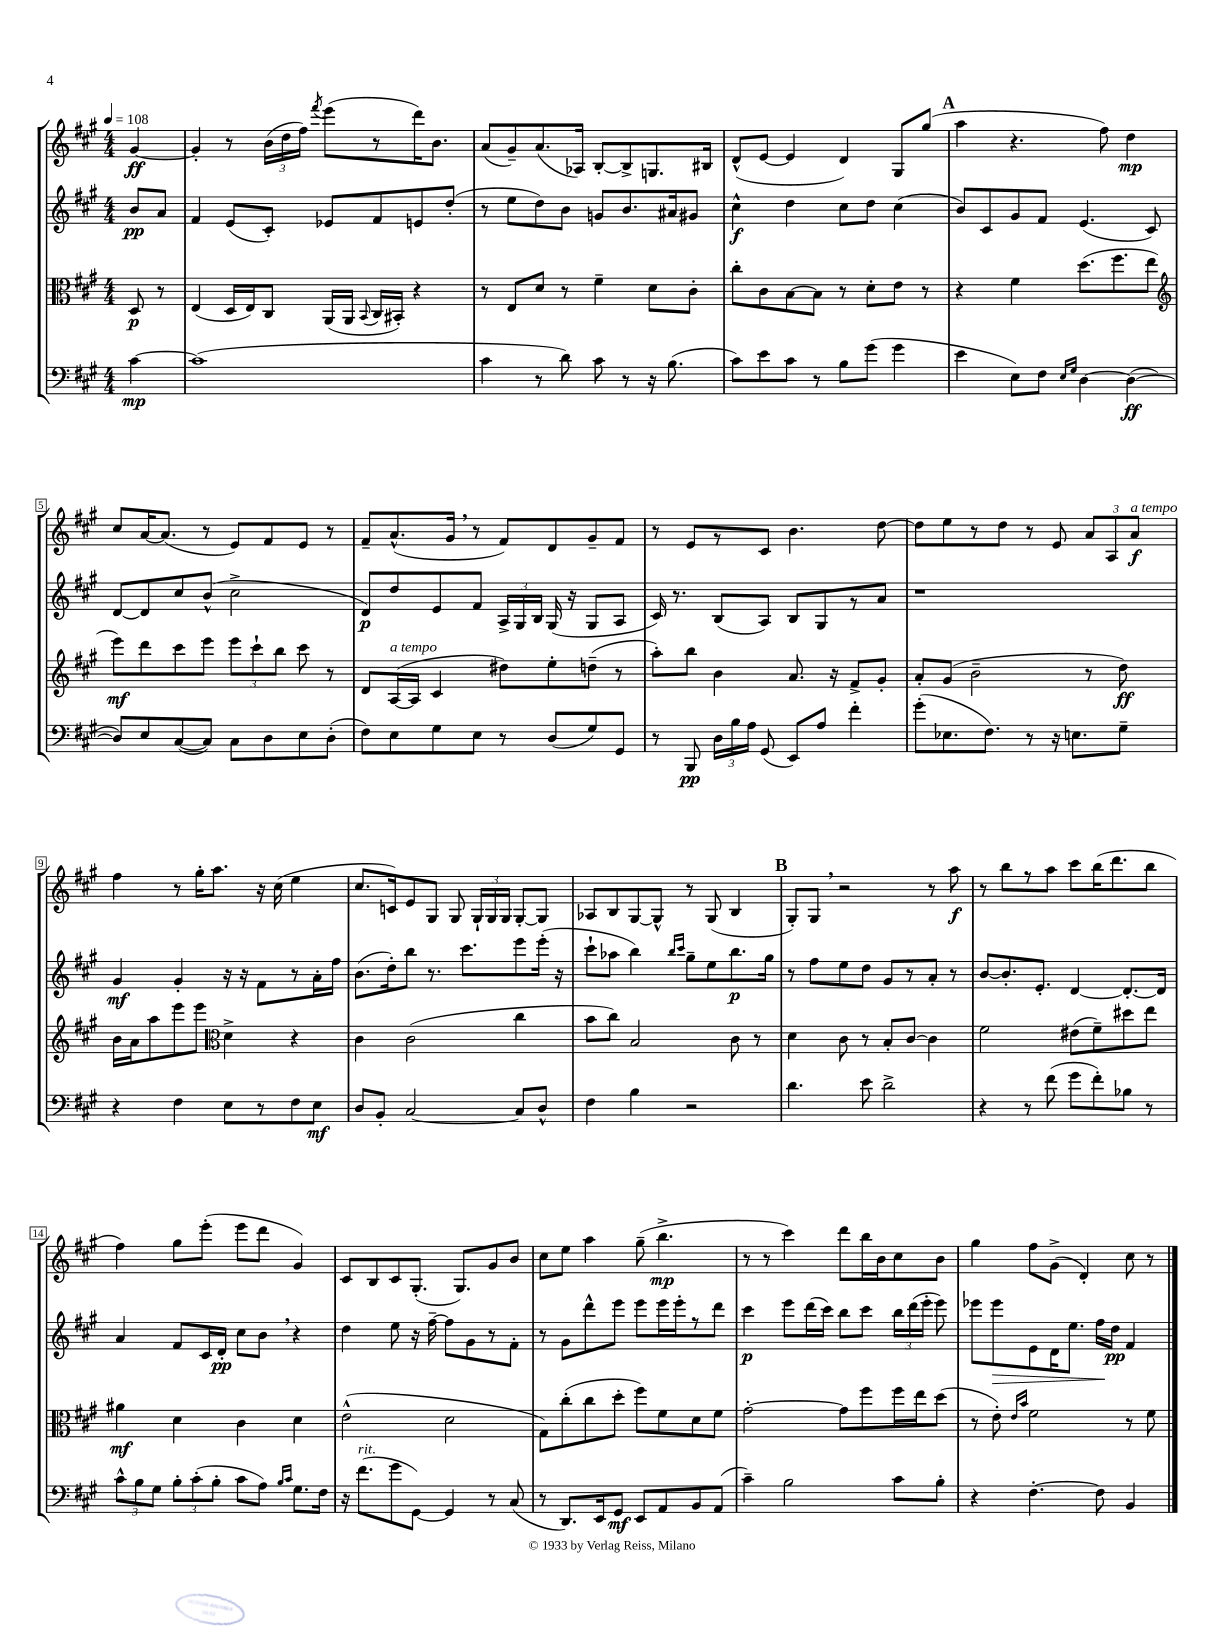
<<
\new StaffGroup <<
\new Staff = "s0" {
    \clef treble \key a \major \numericTimeSignature \time 4/4 \partial 4 \tempo 4 = 108
    \autoBeamOff gis'4~\ff |
    gis'4-. r8 \tuplet 3/2 { b'16[( d''16 fis''16]) } \acciaccatura { fis'''8 } e'''8[( r8 d'''16) b'8.] |
    a'8[( gis'8--) a'8.( aes16]) b8[~-. b8-> g8. bis16] |
    d'8[-^( e'8]~ e'4 d'4) gis8[ gis''8]( |
    \mark \markup { \bold "A" } a''4 r4. fis''8) d''4\mp |
    cis''8[ a'16~ a'8.]( r8 e'8[) fis'8 e'8] r8 |
    fis'8[-- a'8.-^( gis'16] \breathe r8 fis'8[) d'8 gis'8-- fis'8] |
    r8 e'8[ r8 cis'8] b'4. d''8~ |
    d''8[ e''8 r8 d''8] r8 e'8 \tuplet 3/2 { a'8[ a8 a'8]\f^\markup { \italic "a tempo" } } |
    fis''4 r8 gis''16[-. a''8.] r16 cis''16( e''4 |
    cis''8.[ c'16) e'8 gis8] gis8 \tuplet 3/2 { gis16[-! gis16 gis16] } gis8[~-. gis8] |
    aes8[ b8 gis8~ gis8]-^ r8 gis8( b4 |
    \mark \markup { \bold "B" } gis8[-.) gis8] \breathe r2 r8 a''8\f |
    r8 b''8[ r8 a''8] cis'''8[ b''16( d'''8. b''8] |
    fis''4) gis''8[ e'''8]-.( e'''8[ d'''8] gis'4) |
    cis'8[ b8 cis'8 gis8.]-.( gis8.[) gis'8 b'8] |
    cis''8[ e''8] a''4 gis''8--( b''4.->\mp |
    r8 r8 cis'''4) d'''8[ b''16 b'16 cis''8 b'8] |
    gis''4 fis''8[ gis'8]->( d'4-.) cis''8 r8 \bar "|." |
}
\new Staff = "s1" {
    \clef treble \key a \major \numericTimeSignature \time 4/4 \partial 4
    \autoBeamOff b'8[\pp a'8] |
    fis'4 e'8[( cis'8]-.) ees'8[ fis'8 e'8 d''8]-.( |
    r8 e''8[ d''8) b'8] g'8[ b'8. ais'16 gis'8] |
    cis''4-^\f d''4 cis''8[ d''8] cis''4( |
    \mark \markup { \bold "A" } b'8[) cis'8 gis'8 fis'8] e'4.( cis'8) |
    d'8[~ d'8 cis''8 b'8]-^( cis''2-> |
    d'8[\p) d''8 e'8 fis'8] \tuplet 3/2 { a16[-> gis16 b16] } gis16( r16 gis8[ a8] |
    cis'16) r8. b8[( a8]) b8[ gis8 r8 a'8] |
    r1 |
    gis'4\mf gis'4-. r16 r16 fis'8[ r8 a'16-. fis''16] |
    b'8.[( d''16-.) b''8] r8. cis'''8.[ e'''8 e'''16]-.( r16 |
    cis'''8[-! aes''8] b''4) \grace { b''16[ cis'''16] } gis''8[-- e''8 b''8.\p gis''16] |
    \mark \markup { \bold "B" } r8 fis''8[ e''8 d''8] gis'8[ r8 a'8]-. r8 |
    b'8[~ b'8.-. e'8.]-. d'4~ d'8.[~-. d'16] |
    a'4 fis'8[ cis'16 d'16]-.\pp cis''8[ b'8] \breathe r4 |
    d''4 e''8 r16 fis''16~-- fis''8[ gis'8 r8 fis'8]-. |
    r8 gis'8[ d'''8-^ e'''8] e'''8[ e'''16 e'''16-. r8 d'''8] |
    cis'''4\p e'''8[ d'''16( cis'''16]) b''8[ cis'''8] \tuplet 3/2 { b''16[ d'''16( e'''16]-. } e'''8) |
    ees'''8[ ees'''8\> e'8 d'16 e''8.] fis''16[\! d''16]\pp fis'4 \bar "|." |
}
\new Staff = "s2" {
    \clef alto \key a \major \numericTimeSignature \time 4/4 \partial 4
    \autoBeamOff d8\p r8 |
    e4( d16[ e16) cis8] a,16[( a,16] \appoggiatura { b,8 } cis16[ bis,16]-.) r4 |
    r8 e8[ d'8] r8 fis'4-- d'8[ cis'8]-. |
    cis''8[-. cis'8 b8~ b8] r8 d'8[-. e'8] r8 |
    \mark \markup { \bold "A" } r4 fis'4 d''8.[( fis''8. e''8] |
    \clef treble e'''8[\mf) d'''8 cis'''8 e'''8] \tuplet 3/2 { e'''8[ cis'''8-! b''8] } cis'''8 r8 |
    d'8[ a16~^\markup { \italic "a tempo" }( a16] cis'4 dis''8[) e''8-. d''8]--( r8 |
    a''8[-.) b''8] b'4 a'8. r16 fis'8[-> gis'8]-. |
    a'8[-. gis'8]( b'2-- r8 d''8\ff) |
    b'16[ a'16 a''8 e'''8 e'''8] \clef alto d'4-> r4 |
    cis'4 cis'2( cis''4 |
    b'8[ cis''8]) b2 cis'8 r8 |
    \mark \markup { \bold "B" } d'4 cis'8 r8 b8[-. cis'8]~ cis'4 |
    fis'2 eis'8[( fis'8--) dis''8 e''8] |
    ais'4\mf d'4 cis'4 d'4 |
    e'2-^( d'2 |
    gis8[) cis''8-.( cis''8 d''8]-. fis''8[) fis'8 d'8 fis'8] |
    gis'2~-. gis'8[ fis''8 fis''16 e''16 d''8]( |
    r8 e'8-.) \grace { e'16[ b'16] } fis'2 r8 fis'8 \bar "|." |
}
\new Staff = "s3" {
    \clef bass \key a \major \numericTimeSignature \time 4/4 \partial 4
    \autoBeamOff cis'4~\mp |
    cis'1( |
    cis'4 r8 d'8) cis'8 r8 r16 b8.( |
    cis'8[) e'8 cis'8] r8 b8[ gis'8]( gis'4 |
    \mark \markup { \bold "A" } e'4 e8[) fis8] \grace { e16[ gis16] } d4~ d4~\ff( |
    d8[) e8 cis8~( cis8]) cis8[ d8 e8 d8]-.( |
    fis8[) e8 gis8 e8] r8 d8[( gis8) gis,8] |
    r8 b,,8\pp \tuplet 3/2 { d16[ b16 a16] } gis,8( e,8[) a8] fis'4-. |
    gis'8[-.( ees8. fis8.]) r8 r16 e8.[ gis8]-- |
    r4 fis4 e8[ r8 fis8 e8]\mf |
    d8[ b,8]-. cis2~ cis8[ d8]-^ |
    fis4 b4 r2 |
    \mark \markup { \bold "B" } d'4. e'8 d'2-> |
    r4 r8 fis'8( gis'8[ fis'8-.) bes8] r8 |
    \tuplet 3/2 { cis'8[-^ b8 gis8] } \tuplet 3/2 { b8[-. cis'8-.( b8]-. } cis'8[ a8]) \grace { b16[ cis'16] } gis8.[ fis16] |
    r16 fis'8.[^\markup { \italic "rit." }( gis'8 gis,8]~) gis,4 r8 cis8( |
    r8 d,8.[) e,16 gis,8]\mf e,8[ a,8 b,8 a,8]( |
    cis'4--) b2 cis'8[ b8]-. |
    r4 fis4.~-. fis8 b,4 \bar "|." |
}
>>
>>
\layout { \context { \Score \override BarNumber.stencil = #(make-stencil-boxer 0.1 0.3 ly:text-interface::print) } }
